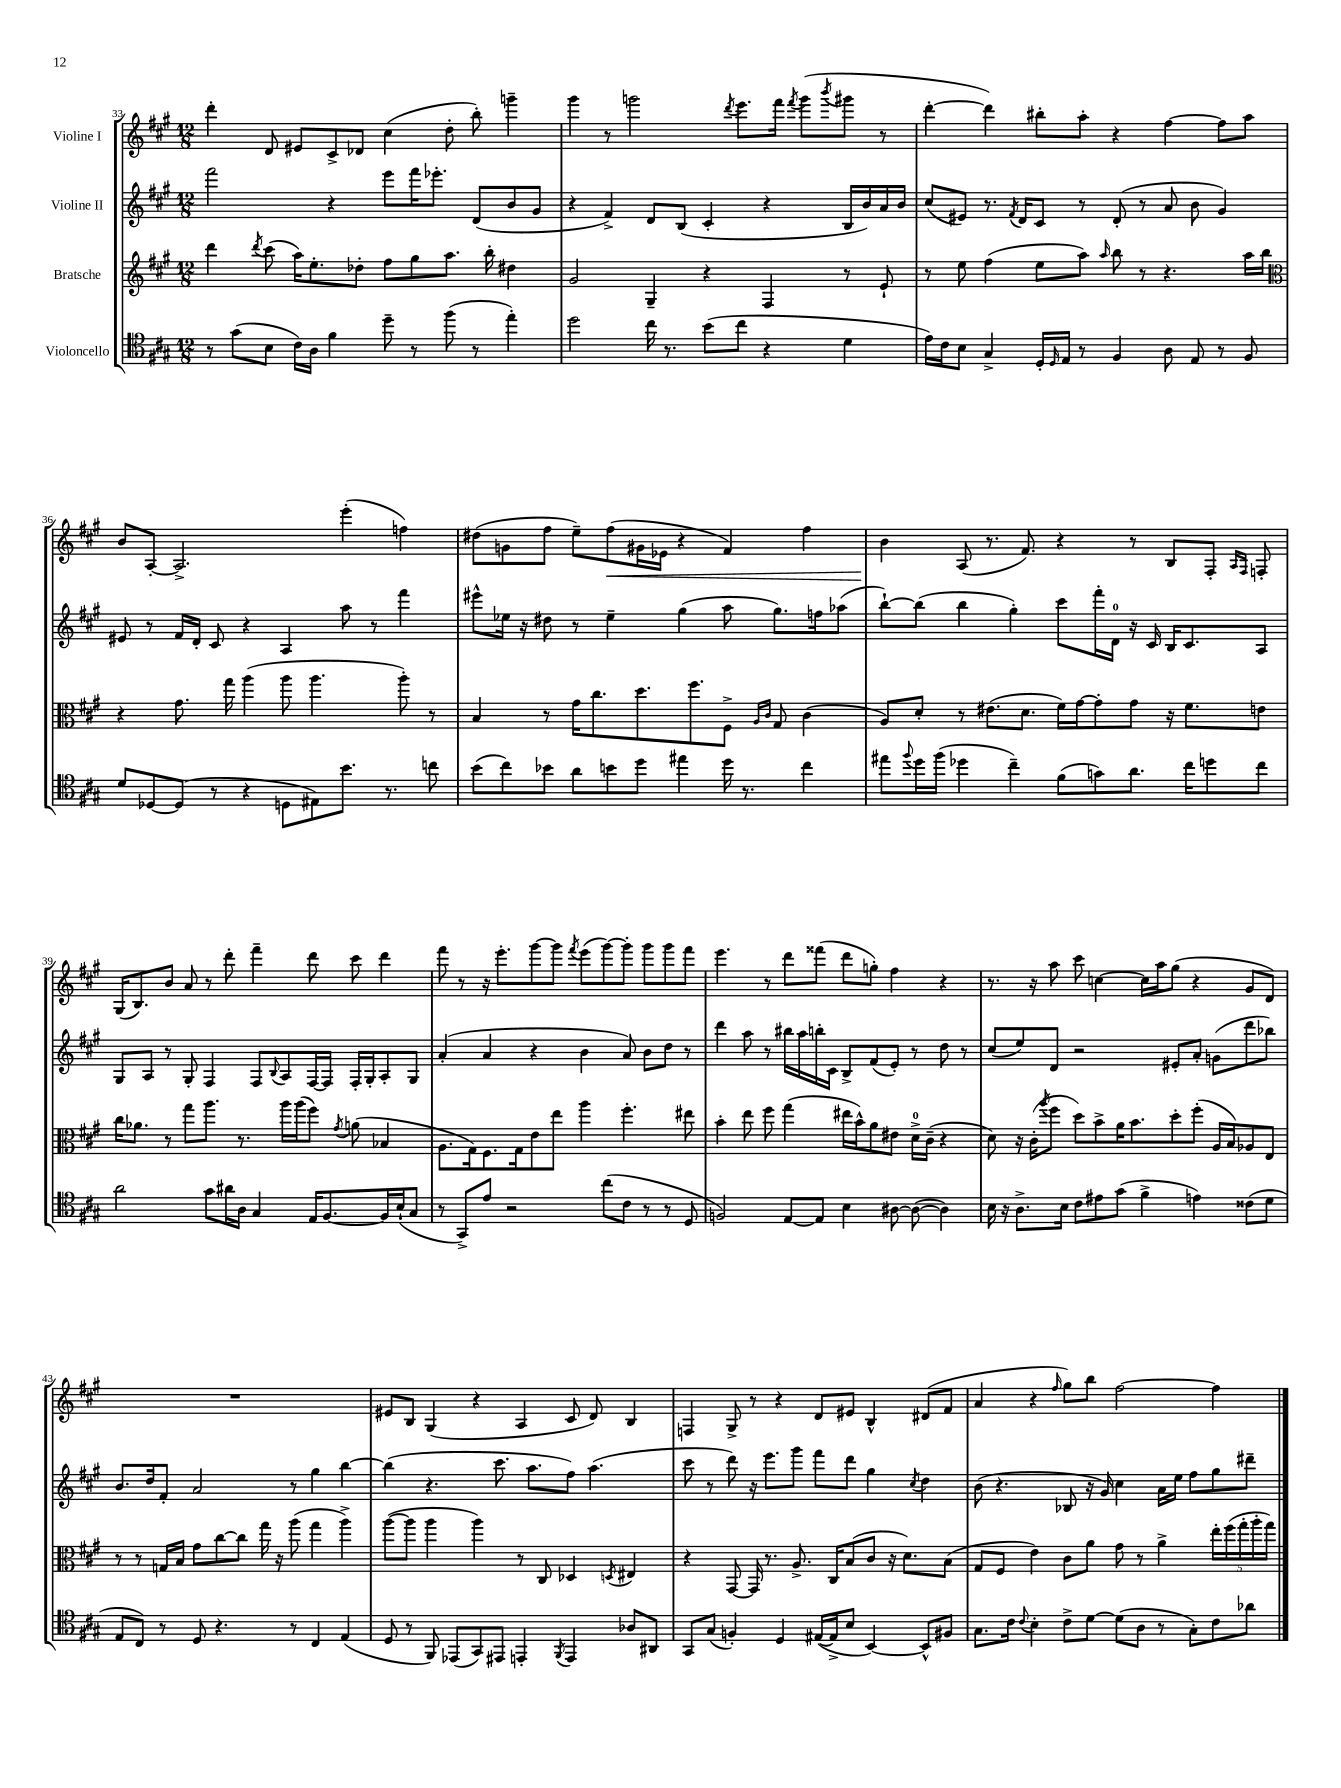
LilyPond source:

<<
\new StaffGroup <<
\new Staff = "s0" \with { instrumentName = "Violine I" } {
    \clef treble \key a \major \numericTimeSignature \time 12/8
    d'''4-. d'8 eis'8 cis'8-> des'8 cis''4( d''8-. b''8-.) g'''4-- |
    gis'''4 r8 g'''2 \acciaccatura { d'''8 } e'''8. fis'''16 \acciaccatura { fis'''8 } g'''8( \acciaccatura { b'''8 } gis'''8 r8 |
    d'''4~-. d'''4) bis''8-. a''8-. r4 fis''4~ fis''8 a''8 |
    b'8 a8~-. a2.-> e'''4-.( f''4) |
    dis''8( g'8 fis''8 e''8--) fis''8\<( gis'16 ees'16 r4 fis'4) fis''4 |
    b'4\! a8( r8. fis'8.) r4 r8 b8 fis8-. \grace { a16 fis16 } f8-. |
    gis16( b8.) b'8 a'8 r8 d'''8-. fis'''4-- d'''8 cis'''8 d'''4 |
    fis'''8 r8 r16 e'''8.-. gis'''8~ gis'''8 \acciaccatura { fis'''8 } e'''8( gis'''8~) gis'''8-. gis'''8 gis'''8 fis'''8 |
    e'''4. r8 d'''8 fisis'''8( d'''8 g''8-.) fis''4 r4 |
    r8. r16 a''8 cis'''8 c''4~ c''16 a''16 gis''8( r4 gis'8 d'8) |
    R1. |
    eis'8 b8 gis4( r4 a4 cis'8 d'8) b4 |
    f4 gis8-> r8 r4 d'8 eis'8 b4-^ dis'8( fis'8 |
    a'4 r4 \grace { fis''16 } gis''8) b''8 fis''2~ fis''4 \bar "|." |
}
\new Staff = "s1" \with { instrumentName = "Violine II" } {
    \clef treble \key a \major \numericTimeSignature \time 12/8
    fis'''2 r4 e'''8 fis'''16 ees'''8.-. d'8( b'8 gis'8 |
    r4 fis'4->) d'8 b8( cis'4-. r4 b16 b'16) a'16 b'16 |
    cis''8( eis'8) r8. \acciaccatura { fis'8 } d'16 cis'8 r8 d'8-.( r8 a'8 b'8 gis'4) |
    eis'8 r8 fis'16 d'16-. cis'8 r4 a4 a''8 r8 fis'''4 |
    eis'''8-^ ees''16 r16 dis''8 r8 ees''4-- gis''4( a''8 gis''8.) f''16 aes''8( |
    b''8~-!) b''8( b''4 gis''4-.) cis'''8 fis'''16-. d'16-0 r16 cis'16 b16 cis'8. a8 |
    gis8 a8 r8 gis8-. fis4 fis8 \appoggiatura { b8 } a8 fis16~ fis16 fis16-. gis16-. a8-. gis8 |
    a'4-.( a'4 r4 b'4 a'8) b'8 d''8 r8 |
    d'''4 a''8 r8 bis''16 a''16 b''16-. cis'16 b8-> fis'8( e'8-.) r8 d''8 r8 |
    cis''8( e''8) d'8 r2 eis'8-. a'8-. g'8( d'''8 bes''8) |
    b'8. d''16 fis'8-. a'2 r8 gis''4 b''4~ |
    b''4( r4. cis'''8. a''8. fis''8) a''4.( |
    cis'''8 r8 d'''8) r16 e'''8. gis'''8 fis'''8 d'''8 gis''4 \acciaccatura { cis''8 } d''4 |
    b'8( r4. bes8 r16 gis'16) cis''4 a'16 e''16 fis''8 gis''8 dis'''8-- \bar "|." |
}
\new Staff = "s2" \with { instrumentName = "Bratsche" } {
    \clef treble \key a \major \numericTimeSignature \time 12/8
    d'''4 \acciaccatura { d'''8 } cis'''8( a''16) e''8.-. des''8-. fis''8 gis''8 a''8. b''16-. dis''4 |
    gis'2 gis4-- r4 fis4 r8 e'8-! |
    r8 e''8 fis''4( e''8 a''8) \grace { a''16 } b''8 r8 r4. a''16 b''16 |
    \clef alto r4 gis'8. gis''16 a''4( a''8 a''4. a''8-.) r8 |
    b4 r8 gis'16 cis''8. d''8. fis''8. fis8-> \grace { a16 cis'16 } gis8 cis'4( |
    a8) d'8-. r8 eis'8.( d'8. fis'16) gis'16~ gis'8-. gis'8 r16 fis'8. e'8 |
    cis''16 aes'8. r8 gis''8 a''8. r8. a''16 a''16( fis''8) \acciaccatura { gis'8 } a'8( bes4 |
    a8. gis16) fis8. gis16 e'8 e''8 a''4 fis''4.-. eis''8 |
    b'4-. e''8 fis''8 gis''4( eis''16 b'16-^) a'8 eis'8 d'16-0-> cis'16--( r4 |
    d'8) r16 cis'16-.( \acciaccatura { a''8 } fis''8 d''8) b'8-> a'16 b'8. d''8-. fis''8-.( a16 b16) aes8 e8 |
    r8 r8 g16 b16 gis'8 cis''8~ cis''8 gis''16 r16 a''8( gis''4 a''4->) |
    a''8~( a''8 a''4 a''4) r8 cis8 des4 \acciaccatura { d8 } eis4 |
    r4 gis,8~ gis,16 r8. a8.-> cis16 b8( cis'8 r16 d'8.) b8( |
    gis8 fis8 e'4) cis'8 a'8 gis'8 r8 a'4-> \tuplet 5/4 { e''16-. fis''16( gis''16-. a''16-. gis''16) } \bar "|." |
}
\new Staff = "s3" \with { instrumentName = "Violoncello" } {
    \clef tenor \key a \major \numericTimeSignature \time 12/8
    r8 gis'8( b8 cis'16) a16 fis'4 d''8-- r8 fis''8( r8 e''4-.) |
    d''2 cis''16 r8. b'8( cis''8 r4 d'4 |
    e'16) cis'16 b8 gis4-> d16-. \grace { d16 } e16 r8 fis4 a8 e8 r8 fis8 |
    d'8 des8~ des8( r8 r4 d8 eis8) b'8. r8. c''8 |
    b'8( cis''8) bes'8 a'8 b'8 d''8 eis''4 d''16 r8. cis''4 |
    eis''8 \appoggiatura { fis''8 } d''16 fis''16( des''4 cis''4--) fis'8( g'8) a'8. cis''16 d''8 cis''8 |
    a'2 gis'8 ais'16 a16 gis4 e16 fis8.~ fis16 b16-!( gis8 |
    r8 gis,8->) e'8 r2 cis''8( cis'8 r8 r8 d8 |
    f2) e8~ e8 b4 ais8~ ais8~( ais4) |
    b16 r16 a8.-> b16 cis'8 eis'8 gis'8( fis'4-> e'4) cisis'8( d'8 |
    e8 cis8) r8 d8 r4. r8 cis4 e4( |
    d8 r8 fis,8) ees,8( gis,8) eis,8 e,4-. \acciaccatura { fis,8 } e,4 aes8 ais,8 |
    gis,8 gis8( f4-.) d4 eis16~( eis16-> b8 b,4~) b,8-^ fis8 |
    gis8. cis'16 \appoggiatura { cis'8 } b4-. cis'8-> d'8~ d'8( a8 r8 gis8-.) cis'8 aes'8 \bar "|." |
}
>>
>>
\layout { \context { \Score currentBarNumber = #33 } }
